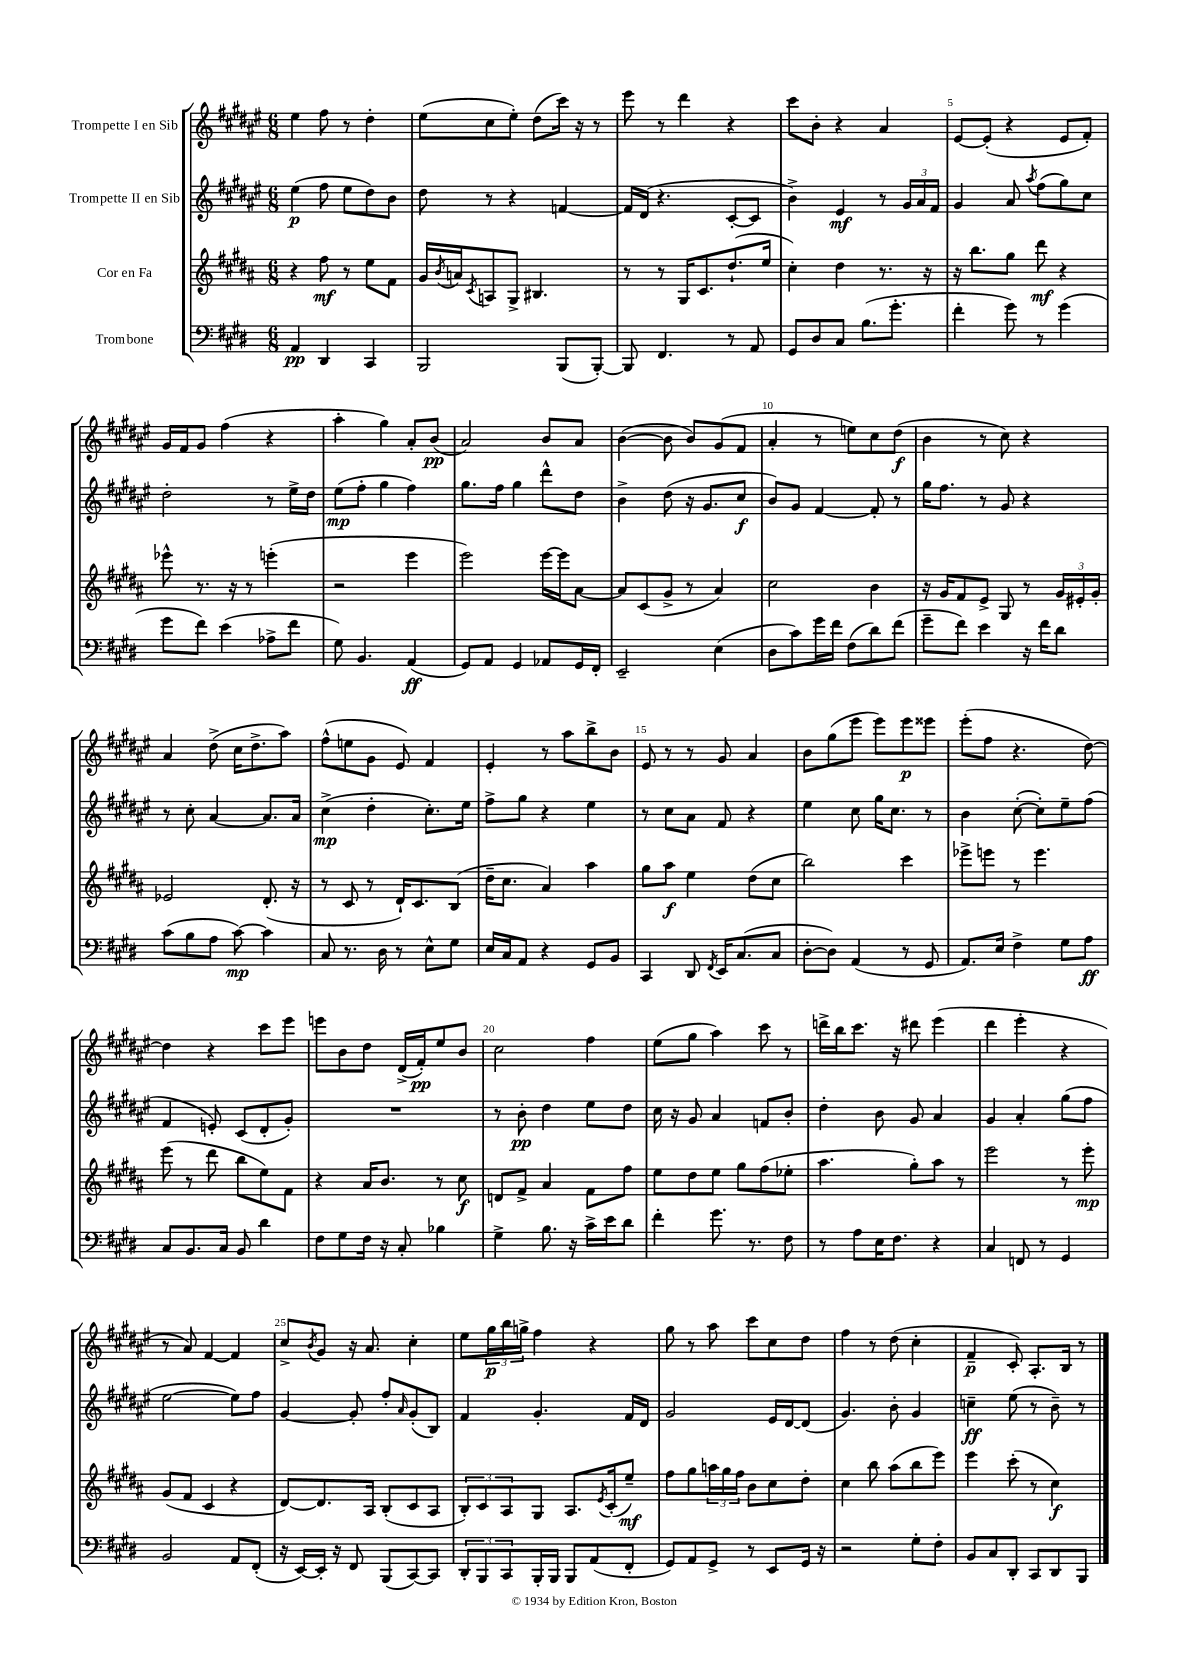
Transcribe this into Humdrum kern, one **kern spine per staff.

**kern	**kern	**kern	**kern
*staff4	*staff3	*staff2	*staff1
*clefF4	*clefG2	*clefG2	*clefG2
*k[f#c#g#d#]	*k[f#c#g#d#a#]	*k[f#c#g#d#a#e#]	*k[f#c#g#d#a#e#]
*M6/8	*M6/8	*M6/8	*M6/8
4AA/	4r	(4ee#\	4ee#\
4DD#/	8ff#\	8ff#\	8ff#\
.	8r	8ee#\L	8r
4CC#/	8ee\L	8dd#\)	4dd#'\
.	8f#\J	8b\J	.
=	=	=	=
2BBB/	16g#/LL	8dd#\	(8ee#\L
.	8qb/	.	.
.	16a/J	.	.
.	8qc#/	.	.
.	8A/	8r	8cc#\
.	8G#^/J	4r	8ee#'\J)
.	4.B#/	.	(8dd#\L
(8BBB/L	.	[4f/	16ccc#\Jk)
.	.	.	16r
[8BBB'/J)	.	.	8r
=	=	=	=
8BBB/]	8r	16f/]LL	8eee#\
.	.	(16d#/JJ	.
4.FF#/	8r	4.r	8r
.	16G#/LK	.	4ddd#\
.	8.c#/	.	.
8r	(8.dd#`/	[8c#'/L	4r
8AA/	.	8c#/]J	.
.	16ee/Jk	.	.
=	=	=	=
8GG#/L	4cc#'\)	4b^\)	8ccc#\L
8D#/	.	.	8b'\J
8C#/J	4dd#\	4e#/	4r
(8.B\L	.	.	.
.	8.r	8r	4a#/
8.g#'\J	.	.	.
.	.	24g#/LL	.
.	.	24a#/	.
.	16r	.	.
.	.	24f#/JJ	.
=	=	=	=
4f#'\	16r	4g#/	[8e#/L
.	8.bb\L	.	.
.	.	.	(8e#'/]J
8g#\)	8gg#\J	8a#/	4r
.	.	8qaa#/	.
8r	8ddd#\	(8ff#\L	.
(4g#\	4r	8gg#\)	8e#/L
.	.	8cc#\J	8f#'/J)
=	=	=	=
8g#\L	8eee-^^\	2dd#'\	16g#/LL
.	.	.	16f#/J
8f#\J)	8.r	.	8g#/J
(4e\	.	.	(4ff#\
.	16r	.	.
.	8r	.	.
8A-^\L	(4eee'\	8r	4r
8f#\J	.	16ee#^\LL	.
.	.	16dd#\JJ	.
=	=	=	=
8G#\)	2r	(8ee#\L	4aa#'\
4.BB/	.	8ff#'\J	.
.	.	4gg#\	4gg#\)
(4AA/	4eee\	4ff#\)	8a#'/L
.	.	.	(8b/J
=	=	=	=
8GG#/L)	2eee\)	8.gg#\L	2a#/)
8AA/J	.	.	.
.	.	16ff#\Jk	.
4GG#/	.	4gg#\	.
8AA-/L	[16eee\LL	8ddd#^^\L	8b/L
.	16eee\]J	.	.
16GG#/L	[8a#\J	8dd#\J	8a#/J
16FF#'/JJ	.	.	.
=	=	=	=
2EE~/	8a#/]L	4b^\	([4b\
.	(8c#/	.	.
.	8g#^/J	(8dd#\	8b\]
.	8r	16r	8b/L)
.	.	8.g#/L	.
(4E\	4a#/)	.	(8g#/
.	.	8cc#/J	8f#/J
=	=	=	=
8D#\L	2cc#\	8b/L)	4a#'/
8c#\)	.	8g#/J	.
16g#\L	.	[4f#/	8r
16f#\JJ	.	.	.
(8F#\L	.	.	8ee\L)
8d#\)	4b\	8f#'/]	8cc#\
(8f#\J	.	8r	(8dd#\J
=	=	=	=
8g#~\L	16r	16gg#\LK	4b\
.	16g#/LK	8.ff#\J	.
8f#\J)	8f#/	.	.
4e\	8e^/J	8r	8r
.	8G#/	8g#/	8cc#\)
16r	8r	4r	4r
16f#\LK	.	.	.
8d#\J	24g#/LL	.	.
.	24e#'/	.	.
.	24g#'/JJ	.	.
=	=	=	=
(8c#\L	2e-/	8r	4a#/
8B\	.	8cc#'\	.
8A\J	.	[4a#/	(8dd#^\
[8c#\)	.	.	16cc#\LK
.	.	.	8.dd#^\
4c#\]	(8.d#'/	8.a#/]L	.
.	.	.	8aa#\J)
.	16r	16a#/Jk	.
=	=	=	=
8C#/	8r	(4cc#^\	(8ff#^^\L
8.r	8c#/	.	8ee\
.	8r	4dd#'\	8g#\J
16D#\	.	.	.
8r	16d#`/LK)	.	8e#/)
.	8.c#/	.	.
8E^^\L	.	8.cc#'\L)	4f#/
8G#\J	(8B/J	.	.
.	.	16ee#\Jk	.
=	=	=	=
16E/LL	16dd#~\LK	8ff#^\L	4e#'/
16C#/J	8.cc#\J	.	.
8AA/J	.	8gg#\J	.
4r	4a#/)	4r	8r
.	.	.	8aa#\L
8GG#/L	4aa#\	4ee#\	8bb^\
8BB/J	.	.	8b\J
=	=	=	=
4CC#/	8gg#\L	8r	8e#/
.	8aa#\J	8cc#\L	8r
8DD#/	4ee\	8a#\J	8r
8qFF#/	.	.	.
16EE/LK	.	8f#/	8g#/
(8.C#/	.	.	.
.	(8dd#\L	4r	4a#/
8C#/J	8cc#\J	.	.
=	=	=	=
[8D#'\L	2bb\)	4ee#\	8b\L
8D#\]J)	.	.	(8gg#\
(4AA/	.	8cc#\	8eee#\J
.	.	16gg#\LK	8eee#\L)
.	.	8.cc#\J	.
8r	4ccc#\	.	8eee#\
8GG#/	.	8r	8eee##\J
=	=	=	=
8.AA/L)	8eee-^\L	4b\	(8eee#'\L
.	8eee\J	.	8ff#\J
16E/Jk	.	.	.
4F#^\	8r	([8cc#'\	4.r
.	4.eee\	8cc#'\]L)	.
8G#\L	.	8ee#~\	.
8A\J	.	(8ff#\J	[8dd#\)
=	=	=	=
8C#/L	(8eee\	4f#/	4dd#\]
8.BB/	8r	.	.
.	8ddd#\	8e'/)	4r
16C#/Jk	.	.	.
8BB/	8bb\L	(8c#/L	.
4d#\	8ee\)	8d#'/	8ccc#\L
.	8f#\J	8g#'/J)	8eee#\J
=	=	=	=
8F#\L	4r	2.r	8eee\L
8G#\	.	.	8b\
16F#\Jk	16a#/LK	.	8dd#\J
16r	8.b/J	.	.
8C#'/	.	.	(16d#^/LL
.	.	.	16f#'/J)
4B-\	8r	.	8ee#/
.	8cc#\	.	8b/J
=	=	=	=
4G#^\	8d/L	8r	2cc#\
.	8f#^/J	8b'\	.
8.B\	4a#/	4dd#\	.
16r	.	.	.
16c#^\LL	8f#\L	8ee#\L	4ff#\
16e\J	.	.	.
8d#\J	8ff#\J	8dd#\J	.
=	=	=	=
4f#'\	8ee\L	16cc#\	(8ee#\L
.	.	16r	.
.	8dd#\	8g#/	8gg#\J
8.g#\	8ee\J	4a#/	4aa#\)
.	8gg#\L	.	.
8.r	.	.	.
.	(8ff#\	8f/L	8ccc#\
8F#\	8ee-'\J	8b'/J	8r
=	=	=	=
8r	4.aa#\	4dd#'\	16ddd^\LL
.	.	.	16bb\J
8A\L	.	.	8.ccc#\J
16E\K	.	8b\	.
8.F#\J	.	.	16r
.	8gg#'\L)	8g#/	8ddd#\
4r	8aa#\J	4a#/	(4eee#\
.	8r	.	.
=	=	=	=
4C#/	2eee\	4g#/	4ddd#\
8FF/	.	4a#'/	4eee#'\
8r	.	.	.
4GG#/	8r	(8gg#\L	4r
.	8eee'\	8ff#\J	.
=	=	=	=
2BB/	(8g#/L	[2ee#\	8r
.	8f#/J	.	8a#/)
.	4c#/	.	[4f#/
8AA/L	4r	8ee#\]L)	4f#/]
(8FF#'/J	.	8ff#\J	.
=	=	=	=
16r	[8d#/L)	[4g#/	8cc#^/L
[16EE/LL)	.	.	.
.	.	.	8qb/
16EE'/]JJ	8.d#/]	.	8g#/J
16r	.	.	.
8FF#/	.	8g#'/]	16r
.	16A#/Jk	.	8.a#/
(8BBB/L	(8B'/L	8ff#'/L	.
.	.	16qqa#/	.
[8CC#/)	8c#/	(8g#'/	4cc#'\
8CC#/]J	8A#/J	8B/J)	.
=	=	=	=
12DD#'/L	12B'/L)	4f#/	8ee#\L
12BBB/	12c#/	.	.
.	.	.	24gg#\L
12CC#/	12A#/	.	24bb\
.	.	.	24gg^\JJ
16BBB'/L	8G#/J	4.g#'/	4ff#\
16BBB/JJ	.	.	.
8BBB/L	8.A#/L	.	.
(8AA/	.	.	4r
.	8qe/	.	.
.	(16c#'/k	.	.
8FF#'/J	8ee~/J)	16f#/LL	.
.	.	16d#/JJ	.
=	=	=	=
8GG#/L)	8ff#\L	2g#/	8gg#\
8AA/	8gg#\	.	8r
8GG#^/J	24aa\L	.	8aa#\
.	24gg#\	.	.
.	24ff#\JJ	.	.
8r	8b\L	.	8ccc#\L
8EE/L	8cc#\	16e#/LL	8cc#\
.	.	[16d#/J	.
16GG#/Jk	8dd#'\J	(8d#/]J	8dd#\J
16r	.	.	.
=	=	=	=
2r	4cc#\	4.g#/)	4ff#\
.	8bb\	.	8r
.	(8aa#\L	8b'\	(8dd#\
8G#'\L	8bb\	4g#/	4cc#'\
8F#'\J	8eee\J)	.	.
=	=	=	=
8BB/L	4eee\	4cc~\	4f#~/
8C#/	.	.	.
8DD#'/J	(8ccc#'\	(8ee#\	8c#'/)
8CC#/L	8r	8r	8.A#'/L
8DD#/	4cc#\)	8b~\)	.
.	.	.	16B/Jk
8BBB/J	.	8r	8r
==	==	==	==
*-	*-	*-	*-
